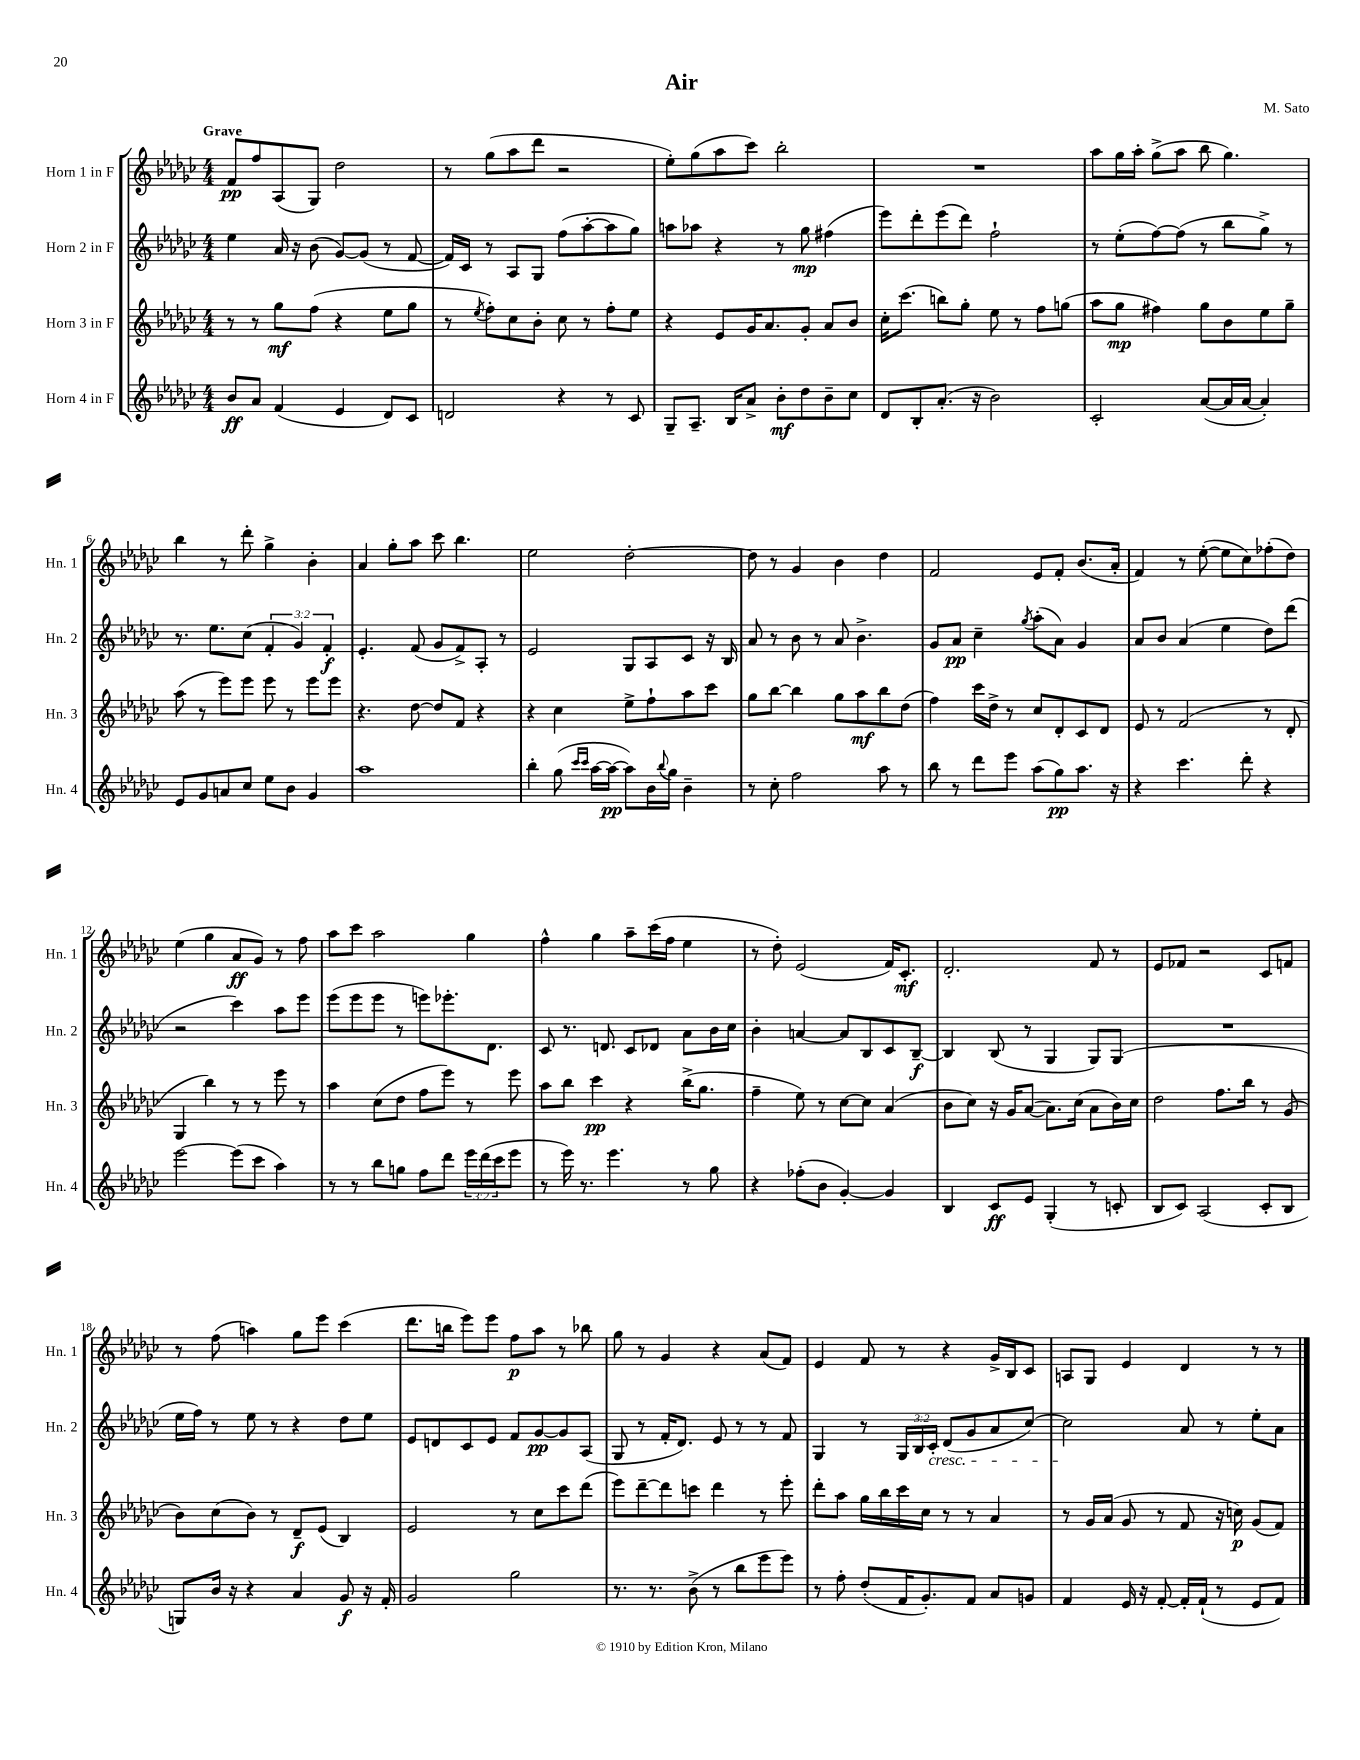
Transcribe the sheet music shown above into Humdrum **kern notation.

**kern	**dynam	**kern	**dynam	**kern	**dynam	**kern	**dynam
*part4	*part4	*part3	*part3	*part2	*part2	*part1	*part1
*staff4	*staff4	*staff3	*staff3	*staff2	*staff2	*staff1	*staff1
*I"Horn 4 in F	*	*I"Horn 3 in F	*	*I"Horn 2 in F	*	*I"Horn 1 in F	*
*I'Hn. 4	*	*I'Hn. 3	*	*I'Hn. 2	*	*I'Hn. 1	*
*clefG2	*	*clefG2	*	*clefG2	*	*clefG2	*
*k[b-e-a-d-g-c-]	*	*k[b-e-a-d-g-c-]	*	*k[b-e-a-d-g-c-]	*	*k[b-e-a-d-g-c-]	*
*M4/4	*	*M4/4	*	*M4/4	*	*M4/4	*
=1	=1	=1	=1	=1	=1	=1	=1
!	!	!	!	!	!	!LO:TX:a:B:t=Grave	!
8b-/L	ff	8r	.	4ee-\	.	8f/L	pp
8a-/J	.	8r	.	.	.	8ff/	.
(4f/	.	8gg-\L	mf	16a-/	.	(8A-/	.
.	.	.	.	16r	.	.	.
.	.	(8ff\J	.	(8b-\	.	8G-/J)	.
4e-/	.	4r	.	[8g-/L)	.	2dd-\	.
.	.	.	.	(8g-/J]	.	.	.
8d-/L)	.	8ee-\L	.	8r	.	.	.
8c-/J	.	8gg-\J	.	[8f/	.	.	.
=2	=2	=2	=2	=2	=2	=2	=2
2dn/	.	8r	.	16f/LL])	.	8r	.
.	.	.	.	16c-/JJ	.	.	.
.	.	8qee-/	.	.	.	.	.
.	.	8ff'\L)	.	8r	.	(8gg-\L	.
.	.	8cc-\	.	8A-/L	.	8aa-\	.
.	.	8b-'\J	.	8G-/J	.	8ddd-\J	.
4r	.	8cc-\	.	(8ff\L	.	2r	.
.	.	8r	.	[8aa-'\	.	.	.
8r	.	8ff'\L	.	8aa-\]	.	.	.
8c-/	.	8ee-\J	.	8gg-\J)	.	.	.
=3	=3	=3	=3	=3	=3	=3	=3
8G-~/L	.	4r	.	8aan\L	.	8ee-'\L)	.
8.A-~/J	.	.	.	8aa-X\J	.	(8gg-\	.
.	.	8e-/L	.	4r	.	8aa-\	.
16B-/KL	.	.	.	.	.	.	.
8a-^/J	.	16g-/K	.	.	.	8ccc-\J)	.
.	.	8.a-/	.	.	.	.	.
8b-'\L	mf	.	.	8r	.	2bb-'\	.
8dd-\	.	8g-'/J	.	8gg-\	mp	.	.
8b-~\	.	8a-/L	.	(4ff#X\	.	.	.
8cc-\J	.	8b-/J	.	.	.	.	.
=4	=4	=4	=4	=4	=4	=4	=4
8d-/L	.	16cc-'\KL	.	8eee-\L)	.	1r	.
.	.	(8.ccc-\J	.	.	.	.	.
8B-'/	.	.	.	8ddd-'\	.	.	.
(8.a-'/J	.	8bbn\L)	.	(8eee-\	.	.	.
.	.	8gg-'\J	.	8ddd-\J)	.	.	.
16r	.	.	.	.	.	.	.
2b-\)	.	8ee-\	.	2ff`\	.	.	.
.	.	8r	.	.	.	.	.
.	.	8ff\L	.	.	.	.	.
.	.	(8ggn\J	.	.	.	.	.
=5	=5	=5	=5	=5	=5	=5	=5
2c-'/	.	8aa-\L	.	8r	.	8aa-\L	.
.	.	8gg-\J	mp	(8ee-'\L	.	16gg-\L	.
.	.	.	.	.	.	16aa-'\JJ	.
.	.	4ff#X\)	.	[8ff\)	.	(8gg-^\L	.
.	.	.	.	(8ff\J]	.	8aa-\J	.
([8a-/L	.	8gg-\L	.	8r	.	8bb-\	.
16a-/L]	.	8b-\	.	8bb-\L	.	4.gg-\)	.
[16a-/JJ	.	.	.	.	.	.	.
4a-'/])	.	8ee-\	.	8gg-^\J)	.	.	.
.	.	8gg-~\J	.	8r	.	.	.
!!LO:LB:g=z
=6	=6	=6	=6	=6	=6	=6	=6
8e-/L	.	(8aa-\	.	8.r	.	4bb-\	.
8g-/	.	8r	.	.	.	.	.
.	.	.	.	8.ee-\L	.	.	.
8an/	.	8eee-\L)	.	.	.	8r	.
8cc-/J	.	8eee-\J	.	(8cc-\J	.	8ddd-'\	.
8ee-\L	.	8eee-\	.	6f'/	.	4gg-^\	.
8b-\J	.	8r	.	.	.	.	.
.	.	.	.	6g-/)	.	.	.
4g-/	.	8eee-\L	.	.	.	4b-'\	.
.	.	.	.	6f'/	f	.	.
.	.	8eee-\J	.	.	.	.	.
=7	=7	=7	=7	=7	=7	=7	=7
1aa-	.	4.r	.	4.e-'/	.	4a-/	.
.	.	.	.	.	.	8gg-'\L	.
.	.	[8dd-\	.	(8f/	.	8aa-\J	.
.	.	8dd-/L]	.	8g-/L	.	8ccc-\	.
.	.	8f/J	.	8f^/)	.	4.bb-\	.
.	.	4r	.	8A-'/J	.	.	.
.	.	.	.	8r	.	.	.
=8	=8	=8	=8	=8	=8	=8	=8
4bb-'\	.	4r	.	2e-/	.	2ee-\	.
(8gg-\	.	4cc-\	.	.	.	.	.
16qqccc-/LL	.	.	.	.	.	.	.
16qqccc-/JJ	.	.	.	.	.	.	.
[16aa-\LL	.	.	.	.	.	.	.
16aa-\JJ_	pp	.	.	.	.	.	.
8aa-\L])	.	8ee-^\L	.	8G-/L	.	[2dd-'\	.
16b-\L	.	8ff`\	.	8A-/	.	.	.
8qqbb-/	.	.	.	.	.	.	.
16gg-\JJ	.	.	.	.	.	.	.
4b-~\	.	8aa-\	.	8c-/J	.	.	.
.	.	8ccc-\J	.	16r	.	.	.
.	.	.	.	16B-/	.	.	.
=9	=9	=9	=9	=9	=9	=9	=9
8r	.	8gg-\L	.	8a-/	.	8dd-\]	.
8cc-'\	.	[8bb-\J	.	8r	.	8r	.
2ff\	.	4bb-\]	.	8b-\	.	4g-/	.
.	.	.	.	8r	.	.	.
.	.	8gg-\L	.	8a-/	.	4b-\	.
.	.	8aa-\	mf	4.b-^\	.	.	.
8aa-\	.	8bb-\	.	.	.	4dd-\	.
8r	.	(8dd-\J	.	.	.	.	.
=10	=10	=10	=10	=10	=10	=10	=10
8bb-\	.	4ff\)	.	8g-/L	.	2f/	.
8r	.	.	.	8a-/J	pp	.	.
8ddd-\L	.	16ccc-\LL	.	4cc-~\	.	.	.
.	.	16dd-^\JJ	.	.	.	.	.
8eee-\J	.	8r	.	.	.	.	.
.	.	.	.	8qgg-/	.	.	.
(8aa-\L	.	8cc-/L	.	(8aa-'\L	.	8e-/L	.
8gg-\)	pp	8d-'/	.	8a-\J)	.	8f'/J	.
8.aa-\J	.	8c-/	.	4g-/	.	(8.b-/L	.
.	.	8d-/J	.	.	.	.	.
16r	.	.	.	.	.	16a-'/Jk	.
=11	=11	=11	=11	=11	=11	=11	=11
4r	.	8e-/	.	8a-/L	.	4f/)	.
.	.	8r	.	8b-/J	.	.	.
4.ccc-\	.	(2f/	.	(4a-/	.	8r	.
.	.	.	.	.	.	([8ee-'\	.
.	.	.	.	4ee-\	.	8ee-\L]	.
8ddd-'\	.	.	.	.	.	8cc-\)	.
4r	.	8r	.	8dd-\L)	.	(8ff-X'\	.
.	.	8d-'/	.	(8ddd-\J	.	8dd-\J)	.
!!LO:LB:g=z
=12	=12	=12	=12	=12	=12	=12	=12
[2eee-\	.	4G-/	.	2r	.	(4ee-\	.
.	.	4bb-\)	.	.	.	4gg-\	.
(8eee-\L]	.	8r	.	4ccc-\)	.	8a-/L	ff
8ccc-\J	.	8r	.	.	.	8g-/J)	.
4aa-\)	.	8eee-\	.	8aa-\L	.	8r	.
.	.	8r	.	8eee-\J	.	8ff\	.
=13	=13	=13	=13	=13	=13	=13	=13
8r	.	4aa-\	.	(8eee-\L	.	8aa-\L	.
8r	.	.	.	8eee-\	.	8ccc-\J	.
8bb-\L	.	(8cc-\L	.	8eee-\J	.	2aa-\	.
8ggn\J	.	8dd-\J	.	8r	.	.	.
8ff\L	.	8ff\L	.	8eeen\L)	.	.	.
8ddd-\J	.	8eee-\J)	.	8.eee-X'\	.	.	.
24eee-\LL	.	8r	.	.	.	4gg-\	.
(24ddd-\	.	.	.	.	.	.	.
.	.	.	.	8.d-\J	.	.	.
24ccc-\J	.	.	.	.	.	.	.
8eee-\J	.	8eee-\	.	.	.	.	.
=14	=14	=14	=14	=14	=14	=14	=14
8r	.	8aa-\L	.	8c-/	.	4ff^^\	.
16eee-\)	.	8bb-\J	.	8.r	.	.	.
8.r	.	.	.	.	.	.	.
.	.	4ccc-\	pp	.	.	4gg-\	.
.	.	.	.	8.dn/	.	.	.
4.eee-\	.	.	.	.	.	.	.
.	.	4r	.	8c-/L	.	8aa-~\L	.
.	.	.	.	8d-X/J	.	(16ccc-\L	.
.	.	.	.	.	.	16ff\JJ	.
8r	.	(16bb-^\KL	.	8a-\L	.	4ee-\	.
.	.	8.gg-\J	.	.	.	.	.
8gg-\	.	.	.	16b-\L	.	.	.
.	.	.	.	16cc-\JJ	.	.	.
=15	=15	=15	=15	=15	=15	=15	=15
4r	.	4ff~\	.	4b-'\	.	8r	.
.	.	.	.	.	.	8dd-'\)	.
(8ff-X'\L	.	8ee-\)	.	[4an/	.	(2e-/	.
8b-\J	.	8r	.	.	.	.	.
[4g-'/)	.	[8cc-\L	.	8a/L]	.	.	.
.	.	8cc-\J]	.	8B-/	.	.	.
4g-/]	.	(4a-/	.	8c-/	.	16f/KL)	.
.	.	.	.	.	.	8.c-'/J	mf
.	.	.	.	[8B-~/J	f	.	.
=16	=16	=16	=16	=16	=16	=16	=16
4B-/	.	8b-\L	.	4B-/]	.	2.d-'/	.
.	.	8cc-\J)	.	.	.	.	.
8c-/L	ff	16r	.	(8B-/	.	.	.
.	.	16g-/KL	.	.	.	.	.
8e-/J	.	([8a-/J	.	8r	.	.	.
(4G-'/	.	8.a-\L])	.	4G-/	.	.	.
.	.	(16cc-\Jk	.	.	.	.	.
8r	.	8a-\L	.	8G-/L)	.	8f/	.
8cn'/	.	16b-\L)	.	(8G-/J	.	8r	.
.	.	16cc-\JJ	.	.	.	.	.
=17	=17	=17	=17	=17	=17	=17	=17
8B-/L	.	2dd-\	.	1r	.	8e-/L	.
8c-/J)	.	.	.	.	.	8f-X/J	.
(2A-/	.	.	.	.	.	2r	.
.	.	8.ff\L	.	.	.	.	.
.	.	16bb-\Jk	.	.	.	.	.
8c-'/L	.	8r	.	.	.	8c-/L	.
8B-/J	.	(8g-/	.	.	.	8fn/J	.
!!LO:LB:g=z
=18	=18	=18	=18	=18	=18	=18	=18
8Gn/L)	.	8b-\L)	.	16ee-\LL	.	8r	.
.	.	.	.	16ff\JJ)	.	.	.
16b-/Jk	.	(8cc-\	.	8r	.	(8ff\	.
16r	.	.	.	.	.	.	.
4r	.	8b-\J)	.	8ee-\	.	4aan\)	.
.	.	8r	.	8r	.	.	.
4a-/	.	8d-~/L	f	4r	.	8gg-\L	.
.	.	(8e-/J	.	.	.	8eee-\J	.
8g-/	f	4B-/)	.	8dd-\L	.	(4ccc-\	.
16r	.	.	.	8ee-\J	.	.	.
16f'/	.	.	.	.	.	.	.
=19	=19	=19	=19	=19	=19	=19	=19
2g-/	.	2e-/	.	8e-/L	.	8.ddd-\L	.
.	.	.	.	8dn/	.	.	.
.	.	.	.	.	.	16bbn\Jk	.
.	.	.	.	8c-/	.	8eee-\L)	.
.	.	.	.	8e-/J	.	8eee-\J	.
2gg-\	.	8r	.	8f/L	.	8ff\L	p
.	.	8cc-\L	.	[8g-/	pp	8aa-\J	.
.	.	8ccc-\	.	8g-/]	.	8r	.
.	.	(8ddd-\J	.	(8A-/J	.	8bb-X\	.
=20	=20	=20	=20	=20	=20	=20	=20
8.r	.	8eee-\L)	.	8G-/	.	8gg-\	.
.	.	[8ddd-~\	.	8r	.	8r	.
8.r	.	.	.	.	.	.	.
.	.	8ddd-\]	.	16f'/KL	.	4g-/	.
.	.	.	.	8.d-/J)	.	.	.
(8b-^\	.	8cccn\J	.	.	.	.	.
8r	.	4ddd-\	.	8e-/	.	4r	.
8bb-\L	.	.	.	8r	.	.	.
8eee-\	.	8r	.	8r	.	(8a-/L	.
8eee-\J)	.	8eee-'\	.	8f/	.	8f/J)	.
=21	=21	=21	=21	=21	=21	=21	=21
8r	.	8ddd-'\L	.	4G-/	.	4e-/	.
8ff'\	.	8aa-\J	.	.	.	.	.
(8dd-'/L	.	16gg-\LL	.	8r	.	8f/	.
.	.	16bb-\	.	.	.	.	.
16f/K	.	16ccc-\	.	24G-/LL	.	8r	.
.	.	.	.	24B-/	.	.	.
8.g-'/)	.	16cc-\JJ	.	.	.	.	.
!	!	!	!	!LO:TX:b:i:t=cresc.	!	!	!
.	.	.	.	24c-'/JJ	.	.	.
.	.	8r	.	(8d-/L	.	4r	.
8f/J	.	8r	.	8g-/	.	.	.
8a-/L	.	4a-/	.	8a-/	.	16g-^/LL	.
.	.	.	.	.	.	16B-/J	.
8gn/J	.	.	.	[8cc-/J)	.	8c-/J	.
=22	=22	=22	=22	=22	=22	=22	=22
4f/	.	8r	.	2cc-\]	.	8An/L	.
.	.	16g-/LL	.	.	.	8G-/J	.
.	.	(16a-/JJ	.	.	.	.	.
16e-/	.	8g-/	.	.	.	4e-/	.
16r	.	.	.	.	.	.	.
[8f'/	.	8r	.	.	.	.	.
16f'/LL]	.	8f/	.	8a-/	.	4d-/	.
(16f`/JJ	.	.	.	.	.	.	.
8r	.	16r	.	8r	.	.	.
.	.	16ccn\)	p	.	.	.	.
8e-/L	.	(8g-/L	.	8ee-'\L	.	8r	.
8f/J)	.	8f/J)	.	8a-\J	.	8r	.
==	==	==	==	==	==	==	==
*-	*-	*-	*-	*-	*-	*-	*-
